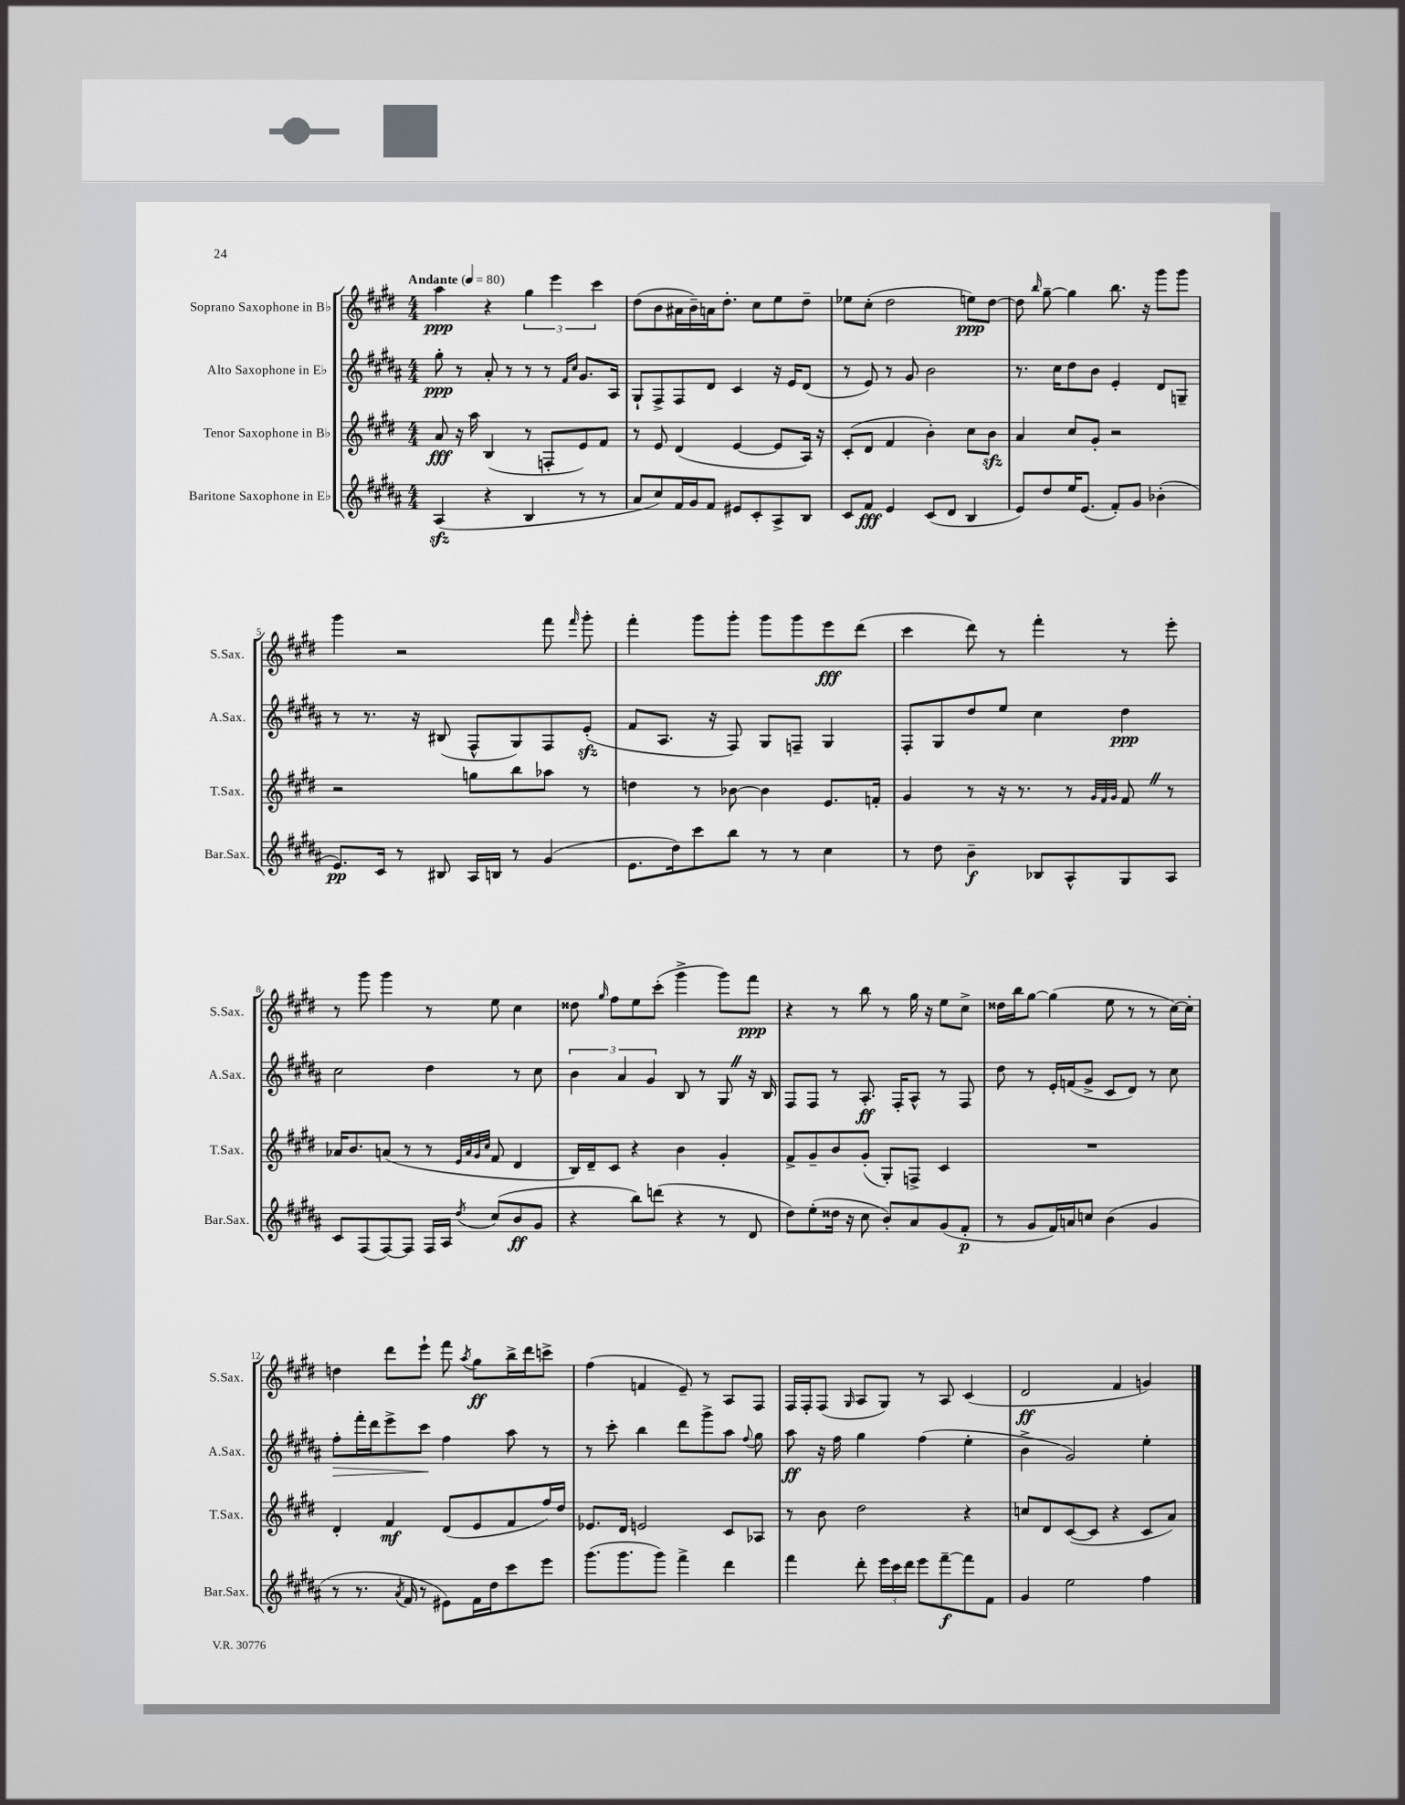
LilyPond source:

<<
\new StaffGroup <<
\new Staff = "s0" \with { instrumentName = "Soprano Saxophone in Bb" shortInstrumentName = "S.Sax." } {
    \clef treble \key e \major \numericTimeSignature \time 4/4 \tempo "Andante" 4 = 80
    \autoBeamOff a''4\ppp r4 \tuplet 3/2 { gis''4 e'''4 cis'''4 } |
    dis''8[( b'8 ais'16 b'16--) a'16 dis''8.]-. cis''8[ e''8 dis''8]-- |
    ees''8[ cis''8]-.( dis''2 e''8[\ppp) dis''8]~ |
    dis''8 \grace { b''16 } gis''8~-- gis''4 b''8. r16 gis'''8[ gis'''8] |
    gis'''4 r2 fis'''8 \grace { fis'''16 } gis'''8-. |
    fis'''4-. gis'''8[ gis'''8]-. gis'''8[ gis'''8 e'''8\fff dis'''8]( |
    cis'''4 dis'''8) r8 fis'''4-. r8 e'''8-. |
    r8 gis'''8 gis'''4 r8 e''8 cis''4 |
    disis''8 \grace { gis''16 } fis''8[ e''8 cis'''8]-.( gis'''4-> gis'''8[) fis'''8]\ppp |
    r4 r8 b''8 r8 gis''16 r16 e''8[ cis''8]-> |
    disis''16[ b''16 gis''8]~ gis''4( e''8 r8 r8 cis''16[~) cis''16]-. |
    d''4 dis'''8[ e'''8]-! fis'''8 \acciaccatura { a''8 } gis''8[\ff b''16-> dis'''16 c'''8]-> |
    fis''4( f'4 e'8--) r8 a8[ fis8] |
    fis16[ fis16-. fis8]( \grace { gis16 } a8[ gis8]) r8 a8 cis'4( |
    dis'2\ff fis'4 g'4) \bar "|." |
}
\new Staff = "s1" \with { instrumentName = "Alto Saxophone in Eb" shortInstrumentName = "A.Sax." } {
    \clef treble \key b \major \numericTimeSignature \time 4/4
    \autoBeamOff gis''8-.\ppp r8 ais'8-. r8 r8 r8 \grace { fis'16[ cis''16] } gis'8.[ ais16] |
    gis8[-! fis8-> fis8 dis'8] cis'4 r16 e'16[ dis'8]( |
    r8 e'8) r8 gis'8 b'2 |
    r8. cis''16[ dis''8 b'8] e'4-. dis'8[ g8]-- |
    r8 r8. r16 bis8( fis8[-^ gis8) fis8 e'8]-.\sfz( |
    fis'8[ ais8.] r16 fis8) gis8[ f8]-- gis4 |
    fis8[-. gis8 dis''8 e''8] cis''4 dis''4\ppp |
    cis''2 dis''4 r8 cis''8 |
    \tuplet 3/2 { b'4 ais'4 gis'4 } b8 r8 gis8 \once \override BreathingSign.text = \markup { \musicglyph "scripts.caesura.straight" } \breathe r16 b16 |
    fis8[ fis8] r8 ais8.-.\ff fis16[-. ais8]-^ r8 fis8 |
    dis''8 r8 e'16[-. f'16( gis'8]-> cis'8[ dis'8]) r8 cis''8 |
    fis''8[-.\> fis'''16-. dis'''16 e'''8-> cis'''8]\! fis''4 ais''8 r8 |
    r8 cis'''8-. b''4 dis'''8[ gis'''8-> ais''8] \appoggiatura { fis''8 } gis''8 |
    ais''8\ff r16 fis''16 gis''4 fis''4( e''4-. |
    b'4-> gis'2) e''4-. \bar "|." |
}
\new Staff = "s2" \with { instrumentName = "Tenor Saxophone in Bb" shortInstrumentName = "T.Sax." } {
    \clef treble \key e \major \numericTimeSignature \time 4/4
    \autoBeamOff a'8\fff r16 a''16 b4( r8 f8[-. e'8) fis'8] |
    r8 e'8 dis'4( e'4~ e'8[ a16]) r16 |
    cis'8[-.( dis'8] fis'4 b'4-.) cis''8[ b'8]\sfz |
    a'4 cis''8[ gis'8]-. r2 |
    r2 g''8[ b''8 aes''8] r8 |
    d''4 r8 bes'8~ bes'4 e'8.[ f'16]-. |
    gis'4 r8 r16 r8. r8 \grace { gis'32[ fis'32 gis'32] } fis'8 \once \override BreathingSign.text = \markup { \musicglyph "scripts.caesura.straight" } \breathe r8 |
    aes'16[ b'8. a'8]( r8 r8 \grace { e'32[ a'32 gis'32 cis''32] } fis'8 dis'4 |
    b16[) dis'16-- cis'8] r4 b'4 gis'4-. |
    fis'8[-> gis'8-- b'8 gis'8]-.( gis8[-.) f8]-> cis'4 |
    R1 |
    dis'4-. fis'4\mf dis'8[( e'8 fis'8 fis''16) dis''16] |
    ees'8.[ dis'16] e'2 cis'8[ aes8] |
    r8 b'8 dis''2 r4 |
    c''8[ dis'8 cis'8~( cis'8] r4 cis'8[ a'8]) \bar "|." |
}
\new Staff = "s3" \with { instrumentName = "Baritone Saxophone in Eb" shortInstrumentName = "Bar.Sax." } {
    \clef treble \key b \major \numericTimeSignature \time 4/4
    \autoBeamOff ais4\sfz( r4 b4 r8 r8 |
    ais'8[ cis''8) fis'16 gis'16 fis'8] eis'8[ cis'8-. ais8-> b8] |
    cis'8[ fis'8]\fff e'4 cis'8[( dis'8] b4 |
    e'8[) dis''8 e''16 e'8.]( fis'8[-.) gis'8] bes'4-.( |
    e'8.[\pp) cis'16] r8 bis8 ais16[ b16] r8 gis'4( |
    e'8.[ dis''16) cis'''8 b''8] r8 r8 cis''4 |
    r8 dis''8 b'4--\f bes8[ ais8-^ gis8 ais8] |
    cis'8[ fis8( fis8~) fis8] fis16[ ais16] \acciaccatura { dis''8 } cis''8[( b'8\ff gis'8] |
    r4 b''8[) d'''8]( r4 r8 dis'8 |
    dis''8[) e''8-.( disis''16] r16 cis''8 b'8[-.) ais'8 gis'8( fis'8]-.\p |
    r8 gis'8[ fis'16) a'16 c''8] b'4( gis'4 |
    r8 r8. \acciaccatura { ais'8 } fis'16 r8 eis'8[) fis'16 dis''16 cis'''8 e'''8] |
    gis'''8.[( gis'''8. gis'''8]) fis'''4-> dis'''4 |
    fis'''4 dis'''8-. \tuplet 3/2 { e'''16[ cis'''16 dis'''16] } e'''8[ fis'''8~--\f fis'''8 fis'8] |
    gis'4 e''2 fis''4 \bar "|." |
}
>>
>>
